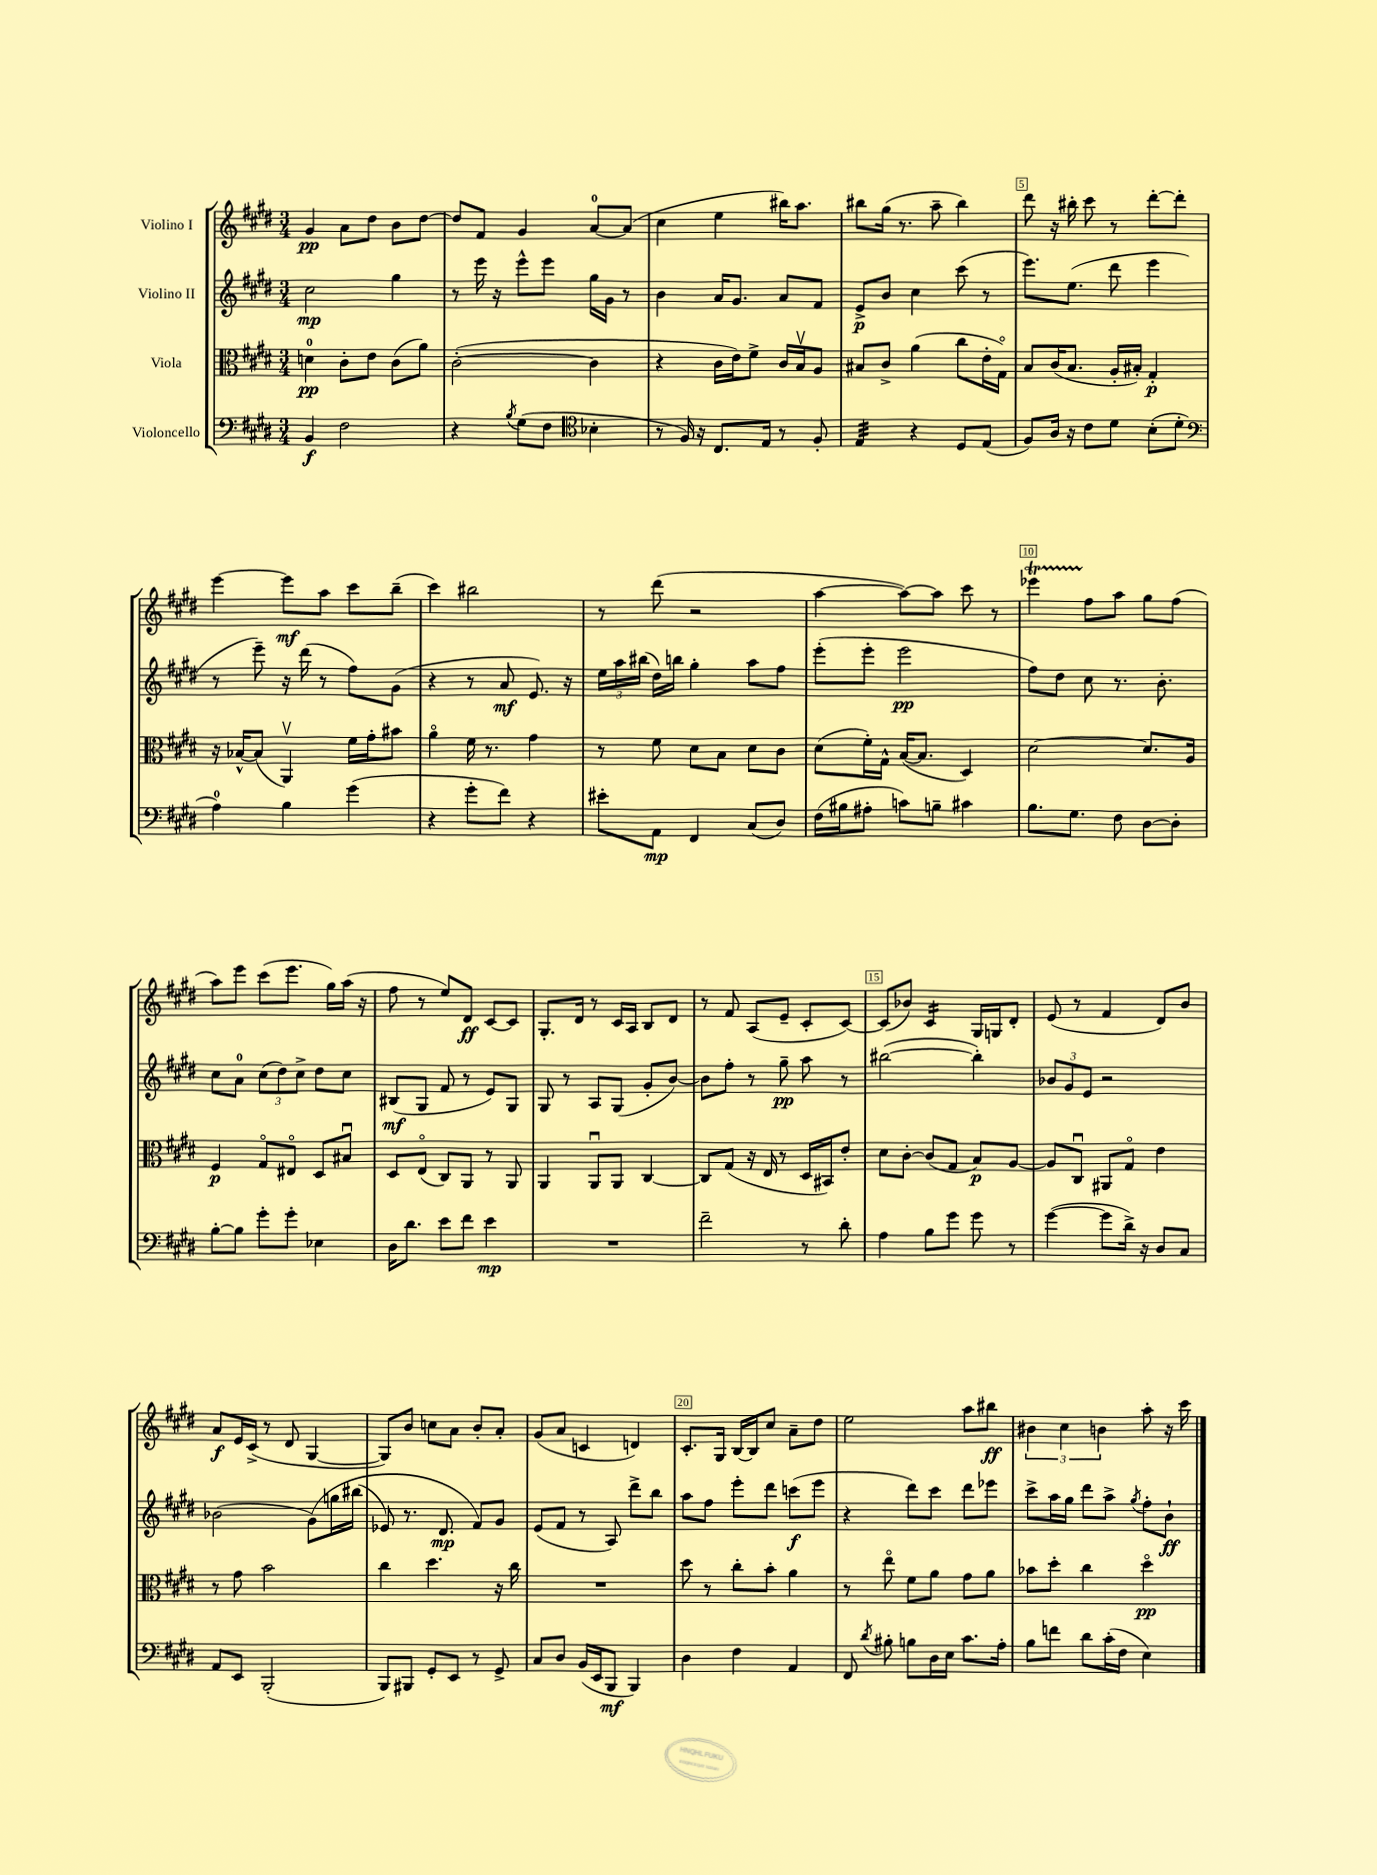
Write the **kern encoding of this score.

**kern	**kern	**kern	**kern
*staff4	*staff3	*staff2	*staff1
*clefF4	*clefC3	*clefG2	*clefG2
*k[f#c#g#d#]	*k[f#c#g#d#]	*k[f#c#g#d#]	*k[f#c#g#d#]
*M3/4	*M3/4	*M3/4	*M3/4
4BB/	4d\	2cc#\	4g#/
2F#\	8c#'\L	.	8a\L
.	8e\J	.	8dd#\J
.	(8c#\L	4gg#\	8b\L
.	8a\J)	.	[8dd#\J
=	=	=	=
4r	([2c#'\	8r	8dd#/]L
.	.	16eee\	8f#/J
.	.	16r	.
8qB/	.	.	.
(8G#\L	.	8eee^^\L	4g#/
8F#\J	.	8eee\J	.
*clefC4	*	*	*
4B-'\	4c#\]	16gg#\LL	[8a/L
.	.	16g#\JJ	.
.	.	8r	(8a/]J
=	=	=	=
8r	4r	4b\	4cc#\
16F#/)	.	.	.
16r	.	.	.
8.C#/L	16c#\LL	16a/LK	4ee\
.	16e\J)	8.g#/J	.
.	8f#^\J	.	.
16E/Jk	.	.	.
8r	16c#/LL	8a/L	16bb#\LK)
.	16Bv/J	.	8.aa\J
8F#'/	8A/J	8f#/J	.
=	=	=	=
4E/	8B#/L	8e^/L	8bb#\L
.	8c#^/J	8b/J	(16gg#\Jk
.	.	.	8.r
4r	(4a\	4cc#\	.
.	.	.	8aa~\
8D#/L	8cc#\L	(8ccc#\	4bb#\)
(8E/J	16e'\L	8r	.
.	16G#o\JJ)	.	.
=	=	=	=
8F#/L)	8B/L	8.eee\L)	8ddd#\
16A/Jk	(16c#/K	.	16r
16r	8.B/J	(8.ee\J	16bb#'\
8c#\L	.	.	8ccc#\
8d#\J	16A'/LL	8ddd#\	8r
.	16B#'/JJ)	.	.
(8B'\L	4G#'/	4eee\	[8ddd#'\L
8d#'\J	.	.	8ddd#'\]J
=	=	=	=
*clefF4	*	*	*
4A\)	16r	8r	[4eee\
.	[16B-^^/LK	.	.
.	(8B-/]J	8eee~\)	.
4B\	4AAv/)	16r	8eee\]L
.	.	(16ddd#\	.
.	.	8r	8aa\J
(4g#\	16f#\LL	8ff#\L)	8ccc#\L
.	16g#'\J	.	.
.	8b#\J	(8g#\J	(8bb~\J
=	=	=	=
4r	4ao\	4r	4ccc#\)
8g#'\L	16f#\	8r	2bb#\
.	8.r	.	.
8f#\J)	.	8a/	.
4r	4g#\	8.e/)	.
.	.	16r	.
=	=	=	=
8e#'\L	8r	24ee\LL	8r
.	.	24aa\	.
.	.	(24bb#\JJ	.
8AA\J	8f#\	16dd#\LL)	(8ddd#\
.	.	16bb\JJ	.
4FF#/	8d#\L	4gg#'\	2r
.	8B\J	.	.
(8C#/L	8d#\L	8aa\L	.
8D#/J)	8c#\J	8ff#\J	.
=	=	=	=
(16F#\LL	(8d#\L	(8eee'\L	[4aa\
16B#\J	.	.	.
8A#'\J	16f#'\L)	8eee'\J	.
.	16G#^^\JJ	.	.
8c\L)	([16B/LK	2eee\	8aa\_L)
.	8.B/]J	.	.
8B~\J	.	.	8aa\]J
4c#\	4D#/)	.	8ccc#\
.	.	.	8r
=	=	=	=
8.B\L	[2d#\	8ff#\L)	4eee-\
.	.	8dd#\J	.
8.G#\J	.	.	.
.	.	8cc#\	8ff#\L
8F#\	.	8.r	8aa\J
[8D#\L	8.d#/]L	.	8gg#\L
.	.	8.b'\	.
8D#'\]J	.	.	(8ff#\J
.	16A/Jk	.	.
=	=	=	=
[8B'\L	4F#/	8cc#\L	8aa\L)
8B\]J	.	8a\J	8eee\J
8g#'\L	8G#o/L	(12cc#\L	(8ccc#\L
.	.	12dd#\)	.
8g#'\J	8E#o/J	.	8.eee\J
.	.	12cc#^\J	.
4E-\	8D#/L	8dd#\L	.
.	.	.	16gg#\LL)
.	8B#u/J	8cc#\J	(16aa\JJ
.	.	.	16r
=	=	=	=
16D#\LK	8D#/L	(8B#/L	8ff#\
8.d#\J	.	.	.
.	(8Eo/J	8G#/J	8r
8e\L	8C#/L)	8f#/	8ee/L)
8f#\J	8AA/J	8r	8d#/J
4e\	8r	8e/L)	[8c#/L
.	8AA/	8G#/J	8c#/]J
=	=	=	=
2.r	4AA/	8G#/	8.G#'/L
.	.	8r	.
.	.	.	16d#/Jk
.	8AAu/L	8A/L	8r
.	8AA/J	(8G#/J	16c#/LL
.	.	.	16A/JJ
.	[4C#/	8g#'/L	8B/L
.	.	[8b/J)	8d#/J
=	=	=	=
2f#~\	8C#/]L	8b\]L	8r
.	(8G#/J	8ff#'\J	8f#/
.	16r	8r	(8A/L
.	16E/	.	.
.	8r	8gg#~\	8e~/J
8r	16D#/LL	8aa\	8c#'/L
.	16BB#/J)	.	.
8d#'\	8e'/J	8r	[8c#/J)
=	=	=	=
4A\	8d#\L	([2bb#\	(8c#/]L
.	[8c#'\J	.	8b-/J)
8B\L	(8c#/]L	.	4c#/
8g#\J	8G#/J	.	.
8g#\	8B/L)	4bb#'\])	16G#/LL
.	.	.	16G/J
8r	[8A/J	.	8d#'/J
=	=	=	=
([4g#\	8A/]L	12b-/L	(8e/
.	.	12g#/	.
.	8C#u/J	.	8r
.	.	12e/J	.
8g#\]L	8AA#/L	2r	4f#/
16d#^\Jk)	8G#o/J	.	.
16r	.	.	.
8D#/L	4e\	.	8d#/L)
8C#/J	.	.	8b/J
=	=	=	=
8AA/L	8r	(2b-\	8a/L
8EE/J	8g#\	.	16e/L
.	.	.	(16c#^/JJ
(2BBB'/	2b\	.	8r
.	.	.	8d#/
.	.	&(8g#\L)	[4G#/
.	.	16gg\L	.
.	.	(16bb#\JJ	.
=	=	=	=
8BBB/L)	4cc#\	8e-/)	8G#/]L)
8BBB#/J	.	8.r	8b/J
8GG#'/L	4.dd#\	.	8cc\L
.	.	8.d#/	.
8EE/J	.	.	8a\J
8r	.	8f#/L&)	8b'/L
8GG#^/	16r	8g#/J	8a'/J
.	16cc#\	.	.
=	=	=	=
8C#/L	2.r	(8e/L	(8g#/L
8D#/J	.	8f#/J	8a/J
(16BB/LL	.	8r	4c/
16EE/J	.	.	.
8BBB/J	.	8A/)	.
4BBB/)	.	8ddd#^\L	4d/)
.	.	8bb\J	.
=	=	=	=
4D#\	8dd#\	8aa\L	8.c#'/L
.	8r	8ff#\J	.
.	.	.	16G#/Jk
4F#\	8cc#'\L	8eee'\L	[16B/LL
.	.	.	16B/]J
.	8b'\J	8ddd#\J	8cc#/J
4AA/	4a\	(8ccc\L	8a~\L
.	.	8eee\J	8dd#\J
=	=	=	=
8FF#/	8r	4r	2ee\
8qd#/	.	.	.
8B#'\	8eeo\	.	.
8B\L	8f#\L	8ddd#\L)	.
16D#\L	8a\J	8ccc#\J	.
16E\JJ	.	.	.
8.c#\L	8g#\L	8ddd#\L	8aa\L
.	8a\J	8eee-\J	8bb#\J
16A'\Jk	.	.	.
=	=	=	=
8B\L	8b-\L	8ccc#^\L	6b#\
8f\J	8dd#'\J	16aa\L	.
.	.	.	6cc#\
.	.	16gg#\JJ	.
8d#\L	4cc#\	8ddd#\L	.
.	.	.	6b\
(16c#'\L	.	8aa^\J	.
16F#\JJ	.	.	.
.	.	8qgg#/	.
4E\)	4dd#o\	8ff#'\L	8aa'\
.	.	8b`\J	16r
.	.	.	16ccc#\
==	==	==	==
*-	*-	*-	*-
